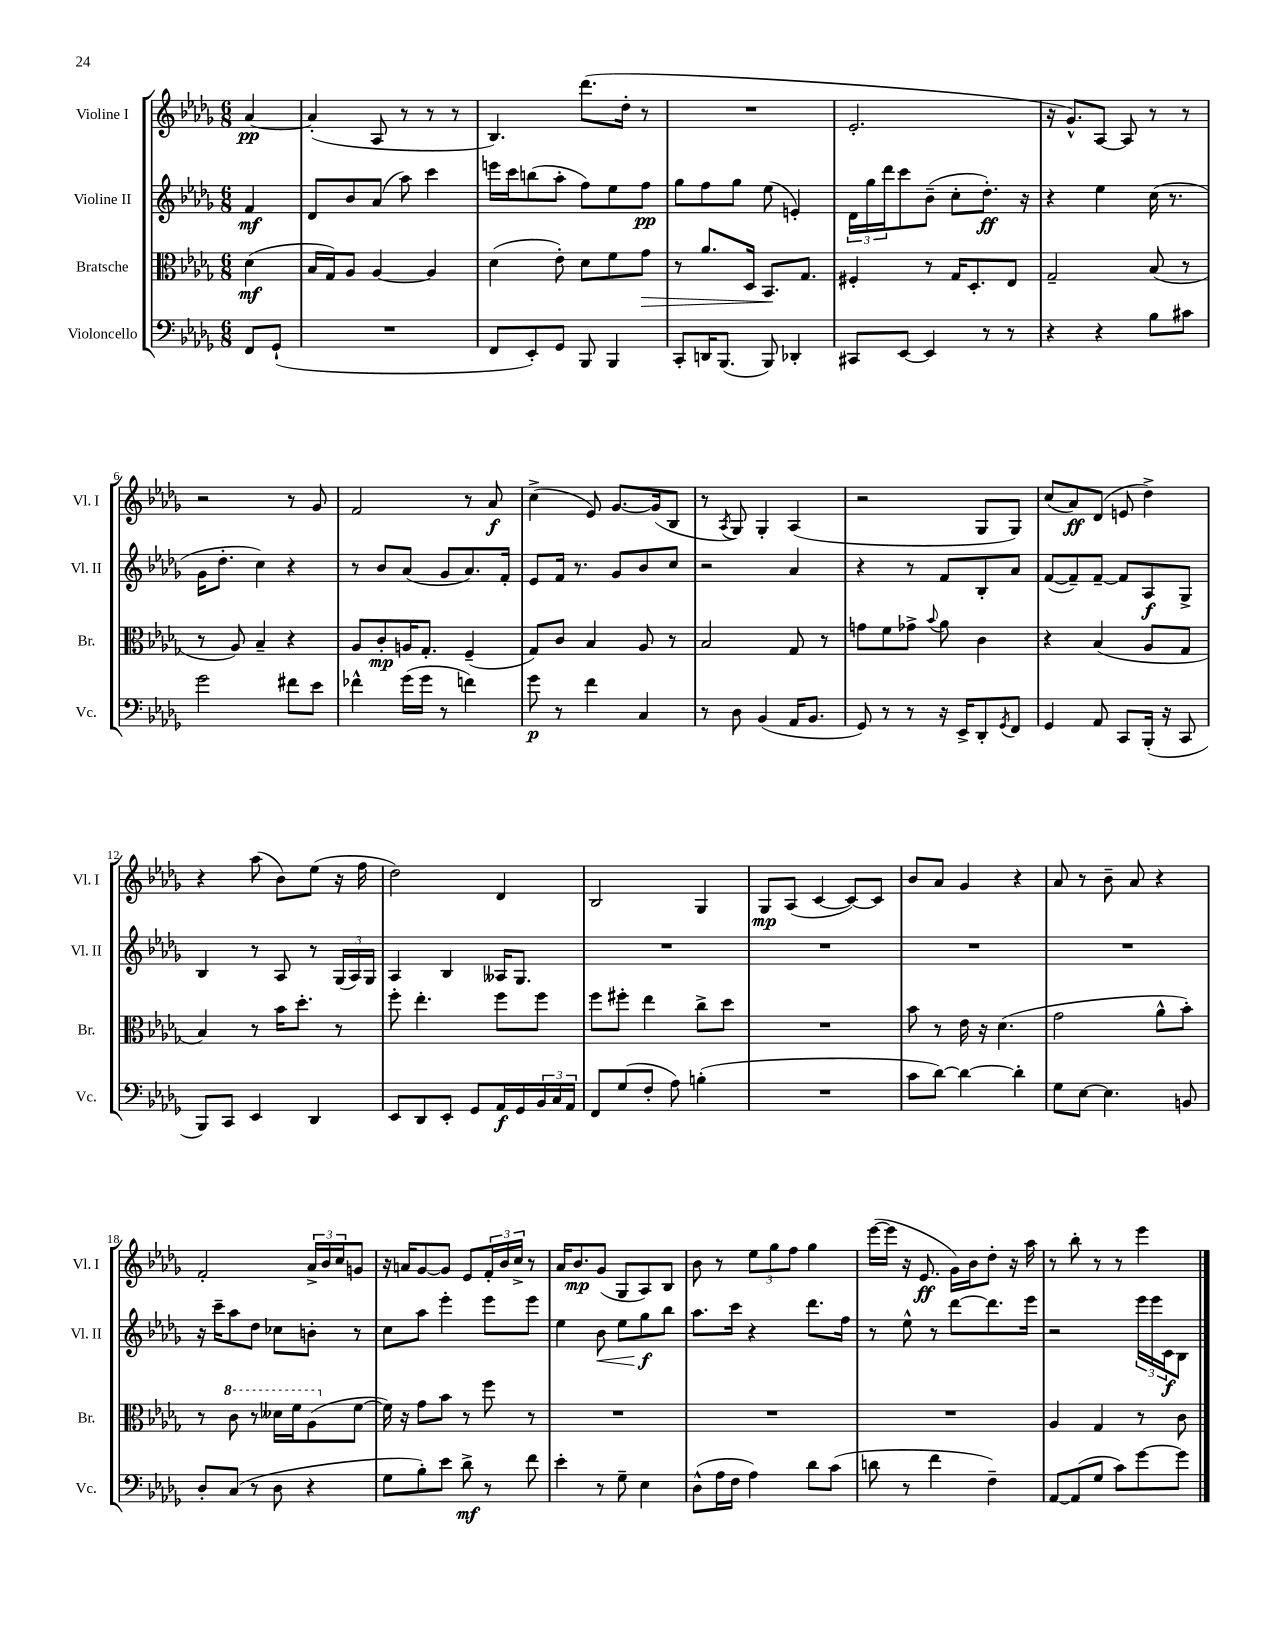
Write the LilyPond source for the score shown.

<<
\new StaffGroup <<
\new Staff = "s0" \with { instrumentName = "Violine I" shortInstrumentName = "Vl. I" } {
    \clef treble \key des \major \numericTimeSignature \time 6/8 \partial 4
    aes'4~\pp |
    aes'4-.( aes8 r8 r8 r8 |
    bes4.) des'''8.( des''16-. r8 |
    R2. |
    ees'2.-. |
    r16 ges'8.-^) aes8~ aes8 r8 r8 |
    r2 r8 ges'8 |
    f'2 r8 aes'8\f |
    c''4->( ees'8) ges'8.~ ges'16( bes8 |
    r8 \acciaccatura { aes8 } ges8) ges4-. aes4( |
    r2 ges8 ges8) |
    c''8( aes'8\ff) des'8( e'8 des''4->) |
    r4 aes''8( bes'8) ees''8( r16 f''16 |
    des''2) des'4 |
    bes2 ges4 |
    ges8\mp aes8( c'4~ c'8~) c'8 |
    bes'8 aes'8 ges'4 r4 |
    aes'8 r8 bes'8-- aes'8 r4 |
    f'2-. \tuplet 3/2 { aes'16-> bes'16 c''16 } g'8 |
    r16 a'16 ges'8~ ges'8 ees'8 \tuplet 3/2 { f'16-. bes'16 c''16-> } r8 |
    aes'16 bes'8.\mp ges'8( ges8 aes8) bes8 |
    bes'8 r8 \tuplet 3/2 { ees''8 ges''8 f''8 } ges''4 |
    ees'''16~( ees'''16 r16 ees'8.\ff ges'16) bes'16 des''8-. r16 aes''16 |
    r8 bes''8-. r8 r8 ees'''4 \bar "|." |
}
\new Staff = "s1" \with { instrumentName = "Violine II" shortInstrumentName = "Vl. II" } {
    \clef treble \key des \major \numericTimeSignature \time 6/8 \partial 4
    f'4\mf |
    des'8 bes'8 aes'8( aes''8) c'''4 |
    e'''16 c'''16 b''8( aes''8-. f''8) ees''8 f''8\pp |
    ges''8 f''8 ges''8 ees''8( e'4-.) |
    \tuplet 3/2 { des'16 ges''16 des'''16 } c'''8 bes'8--( c''8-. des''8.-.\ff) r16 |
    r4 ees''4 c''16( r8. |
    ges'16 des''8.-. c''4) r4 |
    r8 bes'8 aes'8( ges'8 aes'8.) f'16-. |
    ees'8 f'16 r8. ges'8 bes'8 c''8 |
    r2 aes'4 |
    r4 r8 f'8 bes8-. aes'8 |
    f'8~( f'8--) f'8~-- f'8 aes8\f ges8-> |
    bes4 r8 aes8 r8 \tuplet 3/2 { ges16( aes16) ges16 } |
    aes4 bes4 aeses16 ges8. |
    R2. |
    R2. |
    R2. |
    R2. |
    r16 c'''16-- aes''8 des''8 ces''8 b'8-. r8 |
    c''8 aes''8 ees'''4-. ees'''8 ees'''8 |
    ees''4 bes'8\< ees''8 ges''8\f\! bes''8 |
    aes''8. c'''16 r4 des'''8. f''16 |
    r8 ees''8-^ r8 des'''8~ des'''8. ees'''16 |
    r2 \tuplet 3/2 { ees'''16 ees'''16 c'16\f } bes8 \bar "|." |
}
\new Staff = "s2" \with { instrumentName = "Bratsche" shortInstrumentName = "Br." } {
    \clef alto \key des \major \numericTimeSignature \time 6/8 \partial 4
    des'4\mf( |
    bes16 ges16) aes8 aes4~ aes4 |
    des'4( ees'8-.) des'8 f'8 ges'8\> |
    r8 aes'8. des16 bes,8.\! ges8. |
    fis4-. r8 ges16 des8.-. ees8 |
    ges2-- bes8( r8 |
    r8 aes8) bes4-- r4 |
    aes8 c'8-.\mp a16 ges8.-. f4--( |
    ges8) c'8 bes4 aes8 r8 |
    bes2 ges8 r8 |
    g'8 f'8 ges'8-> \appoggiatura { bes'8 } aes'8 c'4 |
    r4 bes4( aes8 ges8 |
    bes4) r8 bes'16 des''8.-. r8 |
    f''8-. ees''4.-. f''8 f''8 |
    f''8 fis''8-. ees''4 c''8-> des''8 |
    R2. |
    bes'8 r8 ees'16 r16 des'4.( |
    ges'2 aes'8-^ bes'8-.) |
    r8 \ottava #1 c''8 r8 deses''16 f''16 aes'8( \ottava #0 f'8~ |
    f'16) r16 ges'8 bes'8 r8 f''8 r8 |
    R2. |
    R2. |
    R2. |
    aes4 ges4 r8 c'8 \bar "|." |
}
\new Staff = "s3" \with { instrumentName = "Violoncello" shortInstrumentName = "Vc." } {
    \clef bass \key des \major \numericTimeSignature \time 6/8 \partial 4
    f,8 ges,8-!( |
    R2. |
    f,8 ees,8-.) ges,8 bes,,8 bes,,4 |
    c,8-. d,16 bes,,8.( bes,,8) des,4-. |
    cis,8 ees,8~ ees,4 r8 r8 |
    r4 r4 bes8 cis'8 |
    ges'2 fis'8 ees'8 |
    fes'4-^ ges'16( ges'16 r8 f'4) |
    ges'8\p r8 f'4 c4 |
    r8 des8 bes,4( aes,16 bes,8. |
    ges,8) r8 r8 r16 ees,16-> des,8-. \acciaccatura { ges,8 } f,8 |
    ges,4 aes,8 c,8 bes,,16-.( r16 c,8 |
    bes,,8) c,8 ees,4 des,4 |
    ees,8 des,8 ees,8-. ges,8 aes,16\f ges,16 \tuplet 3/2 { bes,16 c16 aes,16 } |
    f,8 ges8( f8-. aes8) b4-.( |
    R2. |
    c'8 des'8~) des'4~ des'4-. |
    ges8 ees8~ ees4. b,8 |
    des8-. c8( r8 des8 r4 |
    ges8 bes8-.) ees'8 des'8->\mf r8 f'8 |
    ees'4-. r8 ges8-- ees4 |
    des8-^( aes16 f16 aes4) des'8 c'8( |
    d'8 r8 f'4 f4--) |
    aes,8~ aes,8( ges8 c'8) ges'8~ ges'8 \bar "|." |
}
>>
>>
